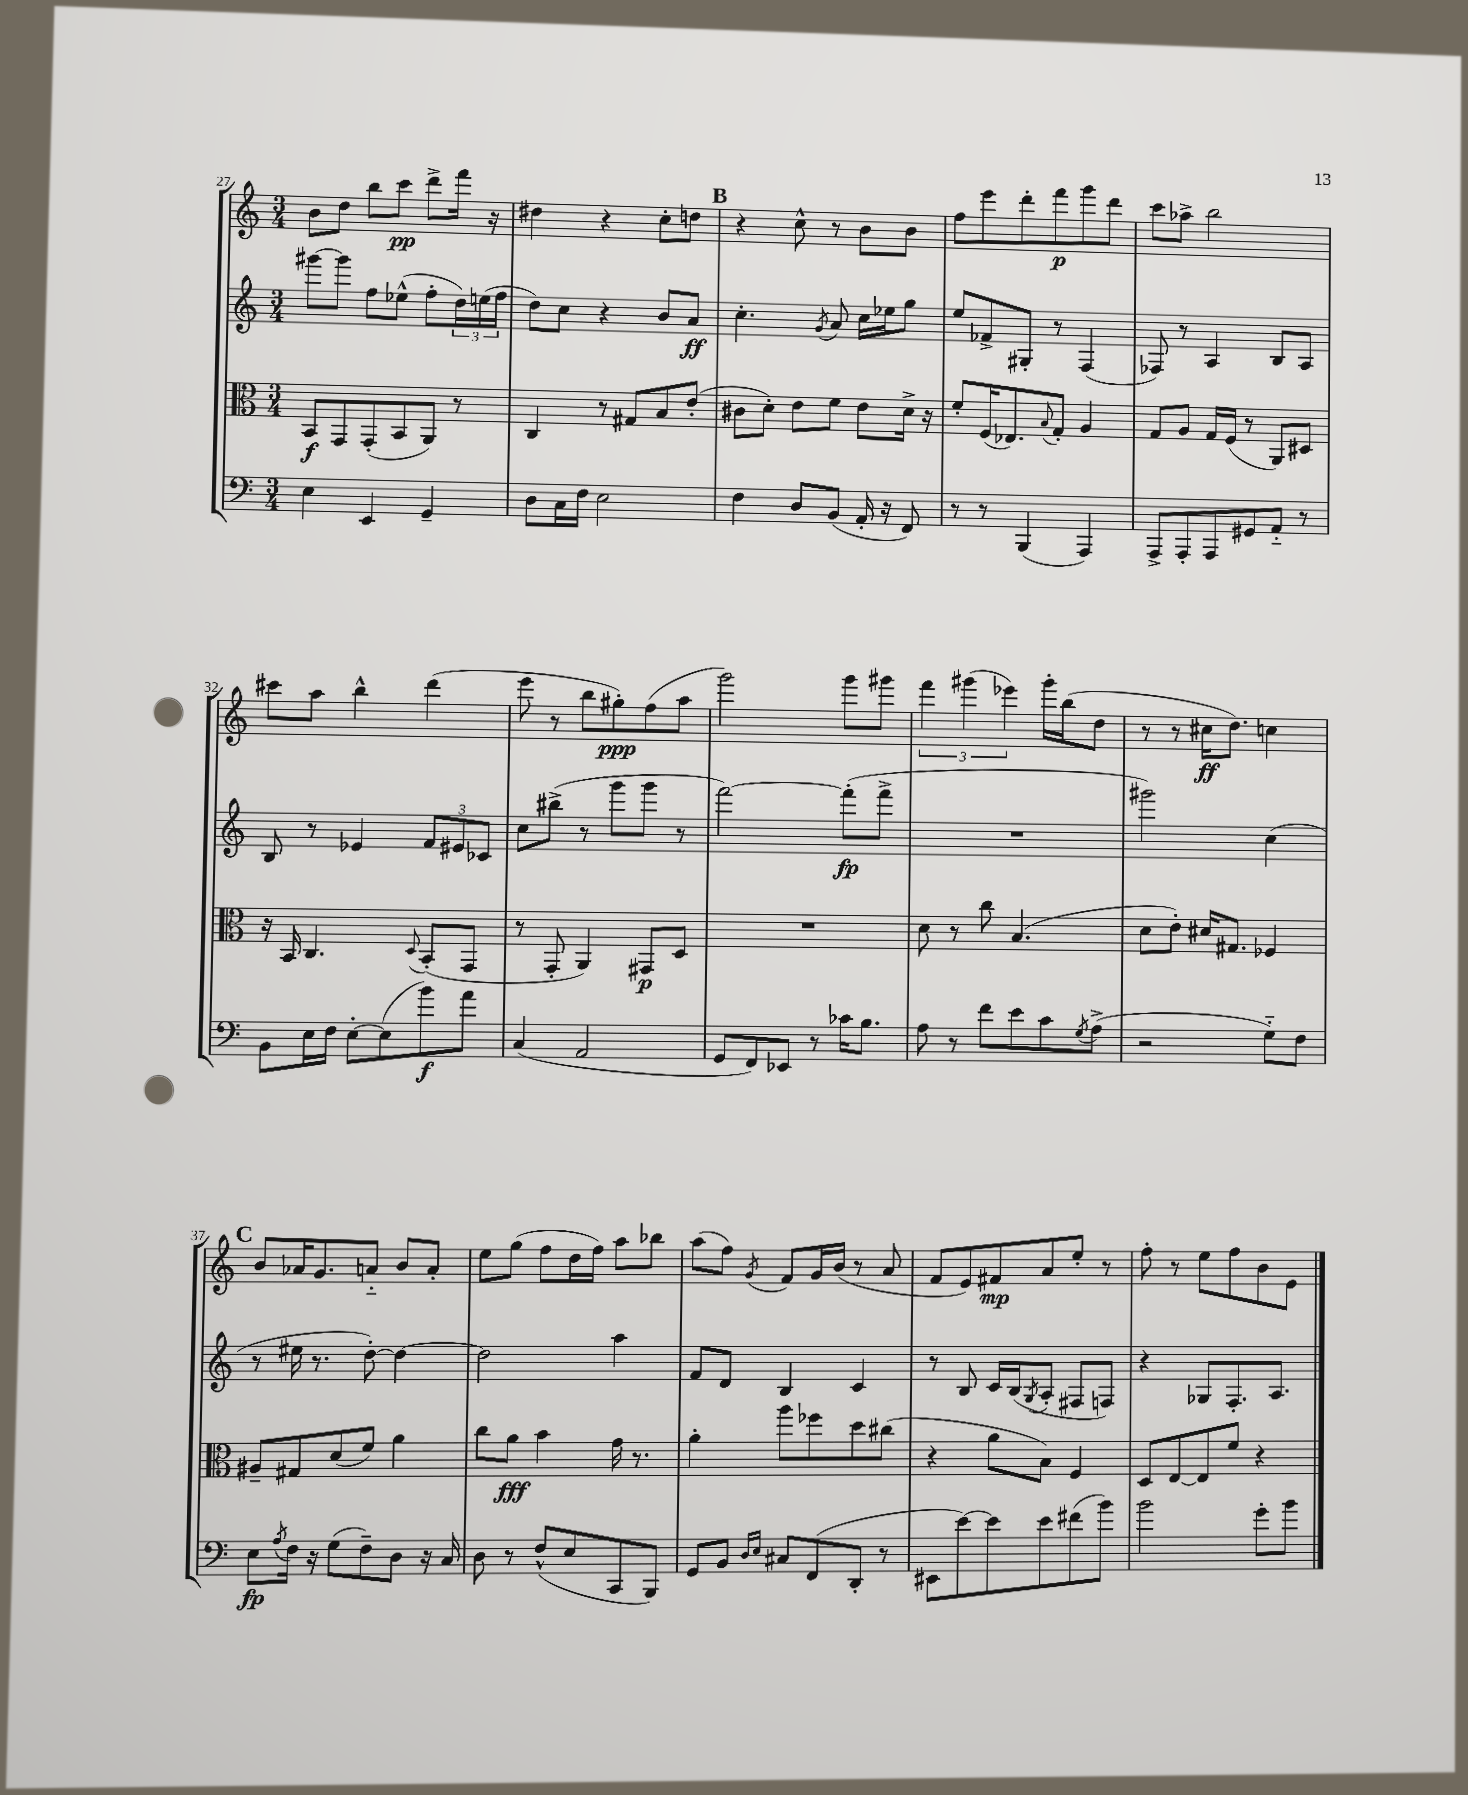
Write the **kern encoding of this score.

**kern	**kern	**kern	**kern
*staff4	*staff3	*staff2	*staff1
*clefF4	*clefC3	*clefG2	*clefG2
*k[]	*k[]	*k[]	*k[]
*M3/4	*M3/4	*M3/4	*M3/4
4E\	8BB/L	[8ggg#\L	8b\L
.	8GG/	8ggg#\]J	8dd\J
4EE/	(8GG'/	8ff\L	8bb\L
.	8BB/	(8ee-^^\J	8ccc\J
4GG~/	8AA/J)	8ff'\L	8ddd^\L
.	8r	24dd\L)	16fff\Jk
.	.	(24ee\	.
.	.	.	16r
.	.	24ff\JJ	.
=	=	=	=
8D\L	4C/	8dd\L)	4dd#\
16C\L	.	8cc\J	.
16F\JJ	.	.	.
2E\	8r	4r	4r
.	8G#/L	.	.
.	8B/	8b/L	8cc'\L
.	(8e'/J	8a/J	8dd\J
=	=	=	=
4F\	8c#\L	4.cc'\	4r
.	8d'\J)	.	.
8D/L	8e\L	.	8cc^^\
.	.	8qg/	.
(8BB/J	8f\J	8a/	8r
16AA'/	8e\L	16cc\LL	8b\L
16r	.	16ee-\J	.
8FF/)	16d^\Jk	8gg\J	8b\J
.	16r	.	.
=	=	=	=
8r	8f'/L	8ee/L	8ff\L
8r	(16F/K	8f-^/	8eee\
.	8.E-/)	.	.
(4BBB/	.	8G#'/J	8ddd'\
.	8qqB/	.	.
.	8G'/J	8r	8fff\
4AAA/)	4A/	(4F/	8ggg\
.	.	.	8ddd\J
=	=	=	=
8AAA^/L	8G/L	8F-/)	8ccc\L
8AAA'/	8A/J	8r	8aa-^\J
8AAA/	16G/LL	4A/	2bb\
.	(16F/JJ	.	.
8GG#/	8r	.	.
8AA'~/J	8AA/L)	8B/L	.
8r	8D#/J	8A/J	.
=	=	=	=
8BB\L	16r	8B/	8ccc#\L
.	16BB/	.	.
16E\L	4.C/	8r	8aa\J
16F\JJ	.	.	.
[8E'\L	.	4e-/	4bb^^\
(8E\]	.	.	.
.	8qqD/	.	.
8b\)	(8BB'/L	12f/L	(4ddd\
.	.	12e#/	.
8a\J	8GG/J	.	.
.	.	12c-/J	.
=	=	=	=
(4C/	8r	8cc\L	8eee\
.	8GG'/	(8bb#^\J	8r
2AA/	4AA/)	8r	8bb\L
.	.	8ggg\L	8gg#'\)
.	8GG#/L	8ggg\J	(8ff\
.	8D/J	8r	8aa\J
=	=	=	=
8GG/L	2.r	[2fff\)	2ggg\)
8FF/)	.	.	.
8EE-/J	.	.	.
8r	.	.	.
16c-\LK	.	(8fff'\]L	8ggg\L
8.B\J	.	.	.
.	.	8fff^\J	8ggg#\J
=	=	=	=
8A\	8d\	2.r	6fff\
8r	8r	.	.
.	.	.	(6ggg#\
8f\L	8cc\	.	.
.	.	.	6eee-\)
8e\	(4.B/	.	.
8c\	.	.	16ggg#'\LL
.	.	.	(16bb\J
8qG/	.	.	.
(8A^\J	.	.	8dd\J
=	=	=	=
2r	8d\L	2ggg#\)	8r
.	8e'\J)	.	8r
.	16d#/LK	.	16cc#\LK
.	8.G#/J	.	8.dd\J)
8G'~\L)	4F-/	(4cc\	4cc\
8F\J	.	.	.
=	=	=	=
8E\L	8A#~/L	8r	8b/L
8qA/	.	.	.
16F\Jk	8G#/	16ee#\	16a-/K
16r	.	8.r	8.g/
(8G\L	(8d/	.	.
8F~\)	8f/J)	[8dd'\)	8a'~/J
8D\J	4a\	4dd\_	8b/L
16r	.	.	8a'/J
16C/	.	.	.
=	=	=	=
8D\	8cc\L	2dd\]	8ee\L
8r	8a\J	.	(8gg\J
(8F^^/L	4b\	.	8ff\L
8E/	.	.	16dd\L
.	.	.	16ff\JJ)
8CC/	16g\	4aa\	8aa\L
.	8.r	.	.
8BBB/J)	.	.	8bb-\J
=	=	=	=
8GG/L	4a'\	8f/L	(8aa\L
8BB/J	.	8d/J	8ff\J)
16qqD/LL	.	.	.
16qqE/JJ	.	.	8qg/
8C#/L	8aa\L	4B/	8f/L
(8FF/	8ff-\	.	16g/L
.	.	.	(16b/JJ
8DD'/J	8dd\	4c/	8r
8r	(8cc#\J	.	8a/
=	=	=	=
8EE#\L	4r	8r	8f/L
[8e\)	.	8B/	8e/)
8e\]	8a\L	16c/LL	8f#/
.	.	(16B/J	.
.	.	8qG/	.
8e\	8B\J)	8A'/J	8a/
(8f#\	4F/	8F#/L	8ee'/J
8b\J)	.	8F/J)	8r
=	=	=	=
2b\	8D/L	4r	8ff'\
.	[8E/	.	8r
.	8E/]	8G-/L	8ee\L
.	8f/J	8.F'/	8ff\
8g'\L	4r	.	8b\
.	.	8.A/J	.
8b\J	.	.	8e\J
==	==	==	==
*-	*-	*-	*-
